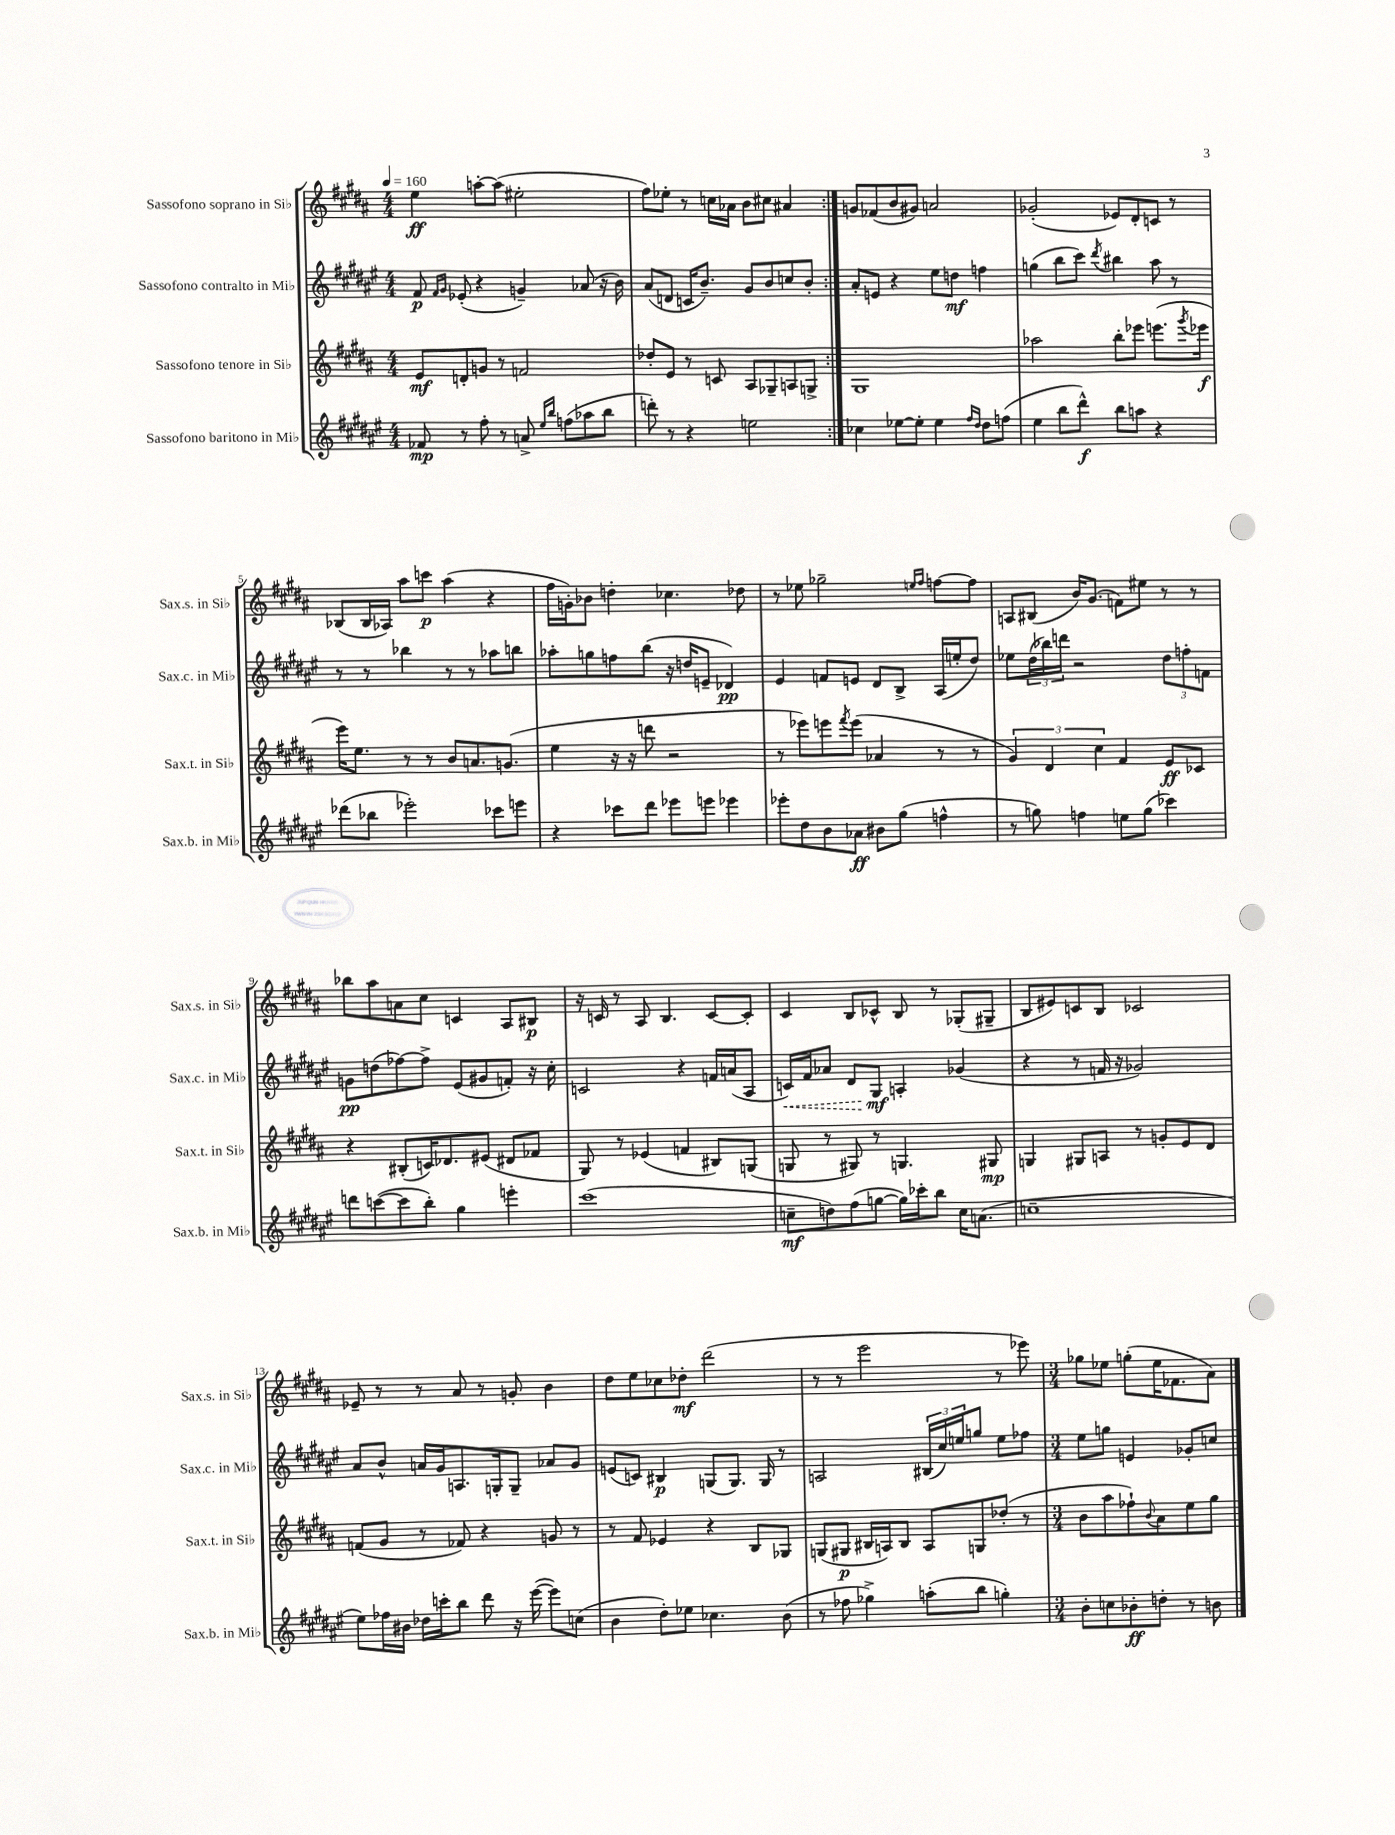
<<
\new StaffGroup <<
\new Staff = "s0" \with { instrumentName = "Sassofono soprano in Sib" shortInstrumentName = "Sax.s. in Sib" } {
    \clef treble \key b \major \numericTimeSignature \time 4/4 \tempo 4 = 160
    \repeat volta 2 { e''4\ff a''8~-. a''8( eis''2-. |
    fis''8) ees''8-. r8 c''16 aes'16 b'8 cis''8 ais'4 | }
    g'8 fes'8( b'8 gis'8) a'2 |
    ges'2-.( ees'8) dis'8-. c'8 r8 |
    bes8( bes16 aes16) ais''8 c'''8\p ais''4( r4 |
    fis''16 g'16-.) bes'8 d''4-. ces''4. des''8 |
    r8 ees''8 ges''2-- \grace { e''16 fis''16 } f''8~ f''8 |
    a8 bis8( b'16) gis'8.( f'8) eis''8 r8 r8 |
    bes''8 ais''8 a'8 cis''8 c'4 ais8 bis8\p |
    r16 c'16 r8 ais8 b4. c'8~ c'8-. |
    cis'4 b8 ces'8-^ b8 r8 ges8-.( gis8-- |
    b8 eis'8) c'8 b8 ces'2 |
    ees'8-- r8 r8 ais'8 r8 g'8-. b'4 |
    dis''8 e''8 ces''8 des''8-.\mf dis'''2( |
    r8 r8 e'''2 r8 ees'''8) |
    \numericTimeSignature \time 3/4 ges''8 ees''8 g''8-.( ees''16 fes'8. ais'8) \bar "|." |
}
\new Staff = "s1" \with { instrumentName = "Sassofono contralto in Mib" shortInstrumentName = "Sax.c. in Mib" } {
    \clef treble \key fis \major \numericTimeSignature \time 4/4
    \repeat volta 2 { fis'8\p \grace { fis'16 gis'16 } ees'8-.( r4 g'4--) aes'8( r16 b'16) |
    ais'8( d'8 c'16 b'8.--) gis'8 b'8 c''8 b'8-. | }
    ais'8-. e'8 r4 eis''8 d''8\mf f''4 |
    g''4( b''8 cis'''8) \acciaccatura { dis'''8 } bis''4 ais''8 r8 |
    r8 r8 bes''4 r8 r8 aes''8 b''8 |
    aes''8-. g''8 f''8 b''8( r16 d''16 e'8-- des'4\pp) |
    eis'4 f'8 e'8 dis'8 b8-> ais16( e''16-. dis''8) |
    ees''8 \tuplet 3/2 { dis''16( bes''16) d'''16 } r2 \tuplet 3/2 { dis''8 f''8-. f'8 } |
    g'8\pp d''8( fes''8~) fes''8-> eis'8( gis'8 f'8-.) r16 cis''16-. |
    c'2 r4 f'16 a'16( ais8 |
    \once \override Hairpin.style = #'dashed-line c'16\<) fis'16 aes'8 dis'8 gis8\mf\! a4-. ges'4( |
    r4 r8 f'16 r16 ges'2) |
    ais'8 b'8-^ a'16 gis'16 a8. g16-. g8-- aes'8 gis'8 |
    e'8( c'8) bis4\p g8( g8.) g16 r8 |
    a2 \tuplet 3/2 { bis16( cis''16) e''16 } g''8 e''8 fes''8 |
    \numericTimeSignature \time 3/4 eis''8 g''8 e'4 ges'8-. c''8 \bar "|." |
}
\new Staff = "s2" \with { instrumentName = "Sassofono tenore in Sib" shortInstrumentName = "Sax.t. in Sib" } {
    \clef treble \key b \major \numericTimeSignature \time 4/4
    \repeat volta 2 { e'8\mf d'8-. g'8 r8 f'2 |
    des''8-. e'8 r8 c'8 ais8 ges8-- a8 g8-> | }
    gis1 |
    aes''2 b''8-. ees'''8 e'''8.( \acciaccatura { gis'''8 } ees'''16\f |
    e'''16) e''8. r8 r8 b'8 a'8. g'8.( |
    e''4 r16 r16 d'''8 r2 |
    r8 ees'''8) e'''8 \acciaccatura { fis'''8 } e'''8( aes'4 r8 r8 |
    \tuplet 3/2 { gis'4) dis'4 cis''4 } fis'4 e'8\ff ces'8 |
    r4 bis8-.( c'16) des'8. eis'8( dis'8 fes'8 |
    gis8) r8 ees'4( f'4 bis8) g8( |
    g8 r8 gis8) r8 g4. gis8\mp |
    g4 gis8 a8 r8 g'8-. e'8 dis'8 |
    f'8( gis'8 r8 fes'8) r4 g'8 r8 |
    r8 fis'8 ees'4 r4 b8 ges8 |
    g8( gis8\p bis16 a16) bis8 a8 g8 des''8-.( r8 |
    \numericTimeSignature \time 3/4 b'8 ais''8 fes''8-!) \appoggiatura { b'8 } ais'8 e''8 gis''8 \bar "|." |
}
\new Staff = "s3" \with { instrumentName = "Sassofono baritono in Mib" shortInstrumentName = "Sax.b. in Mib" } {
    \clef treble \key fis \major \numericTimeSignature \time 4/4
    \repeat volta 2 { fes'8\mp r8 fis''8-. r8 a'8-> \grace { eis''16 b''16 } f''8( aes''8 b''8 |
    d'''8-.) r8 r4 e''2 | }
    ces''4 ees''8~ ees''8-. ees''4 \grace { fis''16 dis''16 } dis''8 f''8( |
    eis''4 b''8 dis'''8-^\f) b''8 a''8 r4 |
    des'''8( bes''8 ees'''2-.) ces'''8 e'''8 |
    r4 ces'''8 dis'''8 ees'''8 e'''8 ees'''4 |
    ees'''8-. dis''8 b'8 aes'8\ff bis'8 gis''8( f''4-^ |
    r8 g''8) f''4 e''8 g''8( ces'''4) |
    d'''8 c'''8~( c'''8 b''8-.) gis''4 e'''4-. |
    cis'''1( |
    c''8--\mf d''8) fis''8( g''8~ g''16) ces'''16-. b''8 c''16 a'8.( |
    c''1-- |
    eis''8) fes''16 bis'16 des''16 c'''16-. b''8 dis'''8 r16 eis'''16~( eis'''8) c''8( |
    b'4 dis''8-.) ees''8 ces''4. b'8( |
    r8 fes''8 ges''4->) a''8-.( b''8 g''4-.) |
    \numericTimeSignature \time 3/4 b'8-. c''8 bes'8-.\ff d''8-. r8 b'8 \bar "|." |
}
>>
>>
